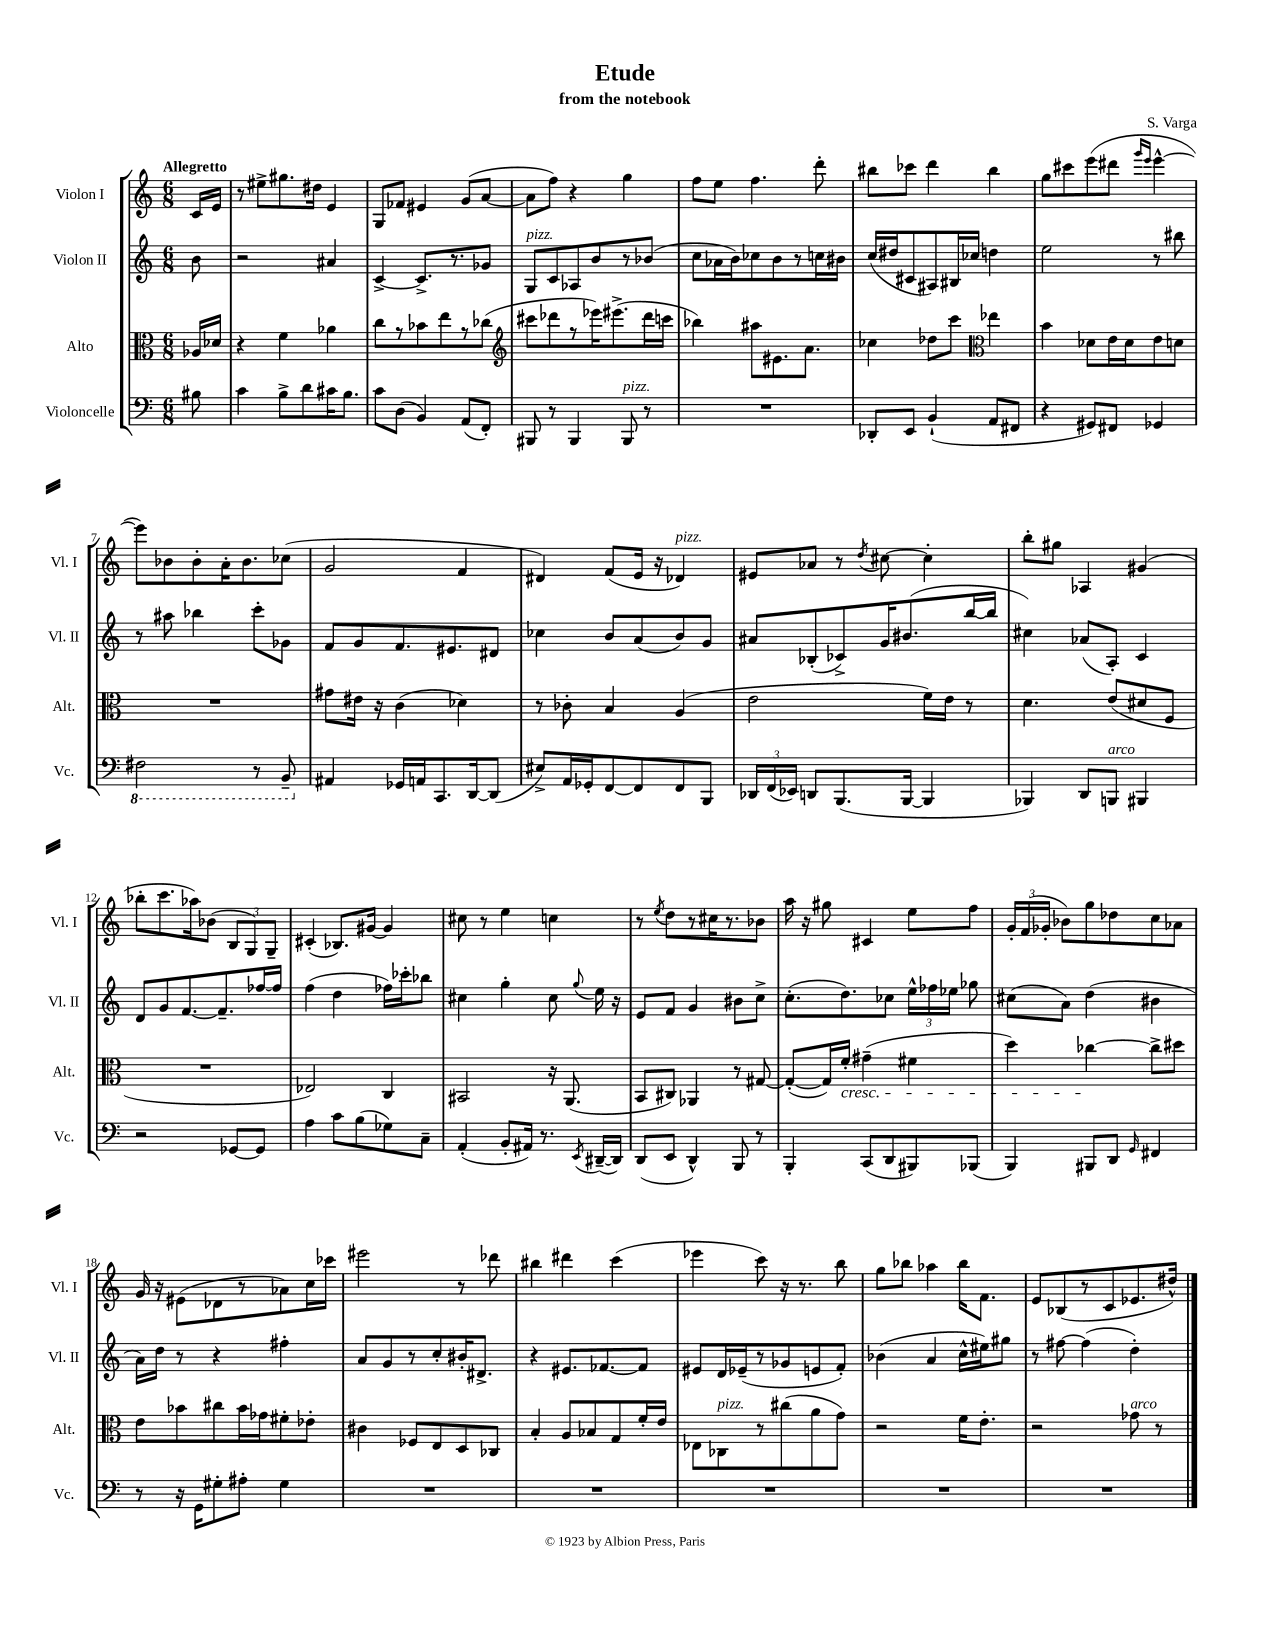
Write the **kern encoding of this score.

**kern	**kern	**kern	**kern
*staff4	*staff3	*staff2	*staff1
*clefF4	*clefC3	*clefG2	*clefG2
*k[]	*k[]	*k[]	*k[]
*M6/8	*M6/8	*M6/8	*M6/8
8B#\	16A-/LL	8b\	16c/LL
.	16d-/JJ	.	16e/JJ
=	=	=	=
4c\	4r	2r	8r
.	.	.	8ee#^\L
8B^\L	4f\	.	8.gg#\
8d\	.	.	.
.	.	.	16dd#\Jk
16c#\K	4a-\	4a#/	4e/
8.B\J	.	.	.
=	=	=	=
8c\L	8cc\L	[4c^/	8G/L
(8D\J	8r	.	8f-/J
4BB/)	8b-\	8.c^/]L	4e#/
.	8ee\	.	.
.	.	8.r	.
(8AA/L	8r	.	(8g/L
8FF'/J)	(8cc-\J	8g-/J	[8a/J
=	=	=	=
*	*clefG2	*	*
8BBB#/	8ccc#\L	8G/L	8a\]L
8r	8ddd-\	8c/	8ff\J)
4BBB#/	8r	8A-/	4r
.	16eee-\K)	8b/	.
.	(8.eee#^\	.	.
8BBB#/	.	8r	4gg\
8r	16ddd-\L	(8b-/J	.
.	16ccc\JJ	.	.
=	=	=	=
2.r	4bb-\)	8cc\L	8ff\L
.	.	16a-\L	8ee\J
.	.	16b\J)	.
.	8aa#\L	8cc-\	4.ff\
.	8.e#\	8b\	.
.	.	8r	.
.	8.a\J	.	.
.	.	16cc\L	8ddd'\
.	.	16b#\JJ	.
=	=	=	=
8DD-'/L	4cc-\	(16cc/LL	8bb#\L
.	.	16dd#/J	.
8EE/J	.	8c#/	8ccc-\J
(4BB`/	8dd-\L	8A#/)	4ddd\
.	8ccc\J	16B#/L	.
.	.	16cc-/JJ	.
*	*clefC3	*	*
8AA/L	4ee-\	4dd\	4bb#\
8FF#/J	.	.	.
=	=	=	=
4r	4b\	2ee\	8gg\L
.	.	.	8ccc#\
8GG#/L)	8d-\L	.	(8eee\
8FF#/J	16e\L	.	8ddd#\J
.	16d-\J	.	.
.	.	.	16qqggg/LL
.	.	.	16qqeee/JJ
4GG-/	8e\	8r	[4eee^^\
.	8d\J	8bb#\	.
=	=	=	=
2FF#\	2.r	8r	8eee\]L)
.	.	8aa#\	8b-\
.	.	4bb-\	8b-'\
.	.	.	16a'\K
.	.	.	8.b-\
8r	.	8ccc'\L	.
8BBB~/	.	8g-\J	(8cc-\J
=	=	=	=
4AA#/	8g#\L	8f/L	2g/
.	16e#\Jk	8g/	.
.	16r	.	.
16GG-/LL	(4c\	8.f/	.
16AA/J	.	.	.
8.CC/	.	.	.
.	.	8.e#/	.
.	4d-\)	.	4f/
[16DD/k	.	.	.
(8DD/]J	.	8d#/J	.
=	=	=	=
8E#^/L)	8r	4cc-\	4d#/)
16AA/L	8c-'\	.	.
16GG-'/J	.	.	.
[8FF/	4B/	8b/L	(8f/L
8FF/]	.	(8a/	16e/Jk
.	.	.	16r
8FF/	(4A/	8b/)	4d-/)
8BBB/J	.	8g/J	.
=	=	=	=
24DD-/LL	2e\	8a#/L	8e#/L
(24FF/	.	.	.
24EE-/JJ)	.	.	.
8DD/L	.	(8B-'/	8a-/J
(8.BBB/	.	8c-^/)	8r
.	.	.	8qdd/
.	.	16g/K	[8cc#\
[16BBB/Jk	.	(8.b#/	.
4BBB/]	16f\LL)	.	4cc#'\]
.	16e\JJ	.	.
.	8r	[16bb/L	.
.	.	16bb/]JJ	.
=	=	=	=
4BBB-/)	4.d\	4cc#\)	8bb'\L
.	.	.	8gg#\J
8DD/L	.	(8a-/L	4A-/
8BBB/J	(8e/L	8A'/J)	.
4BBB#/	8d#/	4c/	(4g#/
.	8F/J	.	.
=	=	=	=
2r	2.r	8d/L	8bb-'\L
.	.	8g/	8.ccc\
.	.	[8.f/	.
.	.	.	16aa-\k)
.	.	.	(8b-\J
.	.	8.f~/]	.
[8GG-/L	.	.	12B/L
.	.	.	12G/)
8GG-/]J	.	[16ff-/L	.
.	.	.	12G~/J
.	.	16ff-/]JJ	.
=	=	=	=
4A\	2E-/)	(4ff\	(4c#'/
8c\L	.	4dd\	8.B-/L)
(8B\	.	.	.
.	.	.	[16g#/Jk
8G-\)	4C/	16ff-\LL)	4g#/]
.	.	16ccc-'\J	.
8C~\J	.	8bb-\J	.
=	=	=	=
(4AA'/	2BB#/	4cc#\	8cc#\
.	.	.	8r
8BB'/L	.	4gg'\	4ee\
16AA#/Jk)	.	.	.
8.r	.	.	.
.	16r	8cc#\	4cc\
.	(8.AA/	.	.
8qEE/	.	8qqgg/	.
([16DD#~/LL	.	16ee\	.
16DD#/]JJ)	.	16r	.
=	=	=	=
(8DD/L	8BB/L	8e/L	8r
.	.	.	8qee/
8EE/J	8C#/J)	8f/J	8dd\L
4DD^^/)	4AA-/	4g/	8r
.	.	.	16cc#\K
.	.	.	8.r
8BBB/	8r	8b#\L	.
8r	[8G#/	8cc^\J	8b-\J
=	=	=	=
4BBB'/	(8G#'/_L	(8.cc'\L	16aa\
.	.	.	16r
.	16G#/]L)	.	8gg#\
.	16f'/JJ	8.dd\)	.
(8CC/L	(4g#~\	.	4c#/
8DD/	.	8cc-\J	.
8BBB#/)	4f#\	24ee^^\LL	8ee\L
.	.	24ff-\	.
.	.	24ee-\JJ	.
(8BBB-/J	.	8gg-\	8ff\J
=	=	=	=
4BBB/)	4dd\)	(8cc#\L	24g'/LL
.	.	.	(24f/
.	.	.	24g-'/JJ
.	.	8a\J)	8b-\L)
8BBB#/L	[4cc-\	(4dd\	8gg\
8DD/J	.	.	8dd-\
16qqGG/	.	.	.
4FF#/	8cc-^\]L	4b#\	8cc\
.	8dd#\J	.	8a-\J
=	=	=	=
8r	8e\L	16a\LL)	16g/
.	.	16dd\JJ	16r
16r	8b-\	8r	(8e#\L
16GG\LK	.	.	.
8G#'\	8cc#\	4r	8d-\
8A#'\J	16b-\L	.	8r
.	16g-\J	.	.
4G#\	8f#'\	4ff#'\	8a-\)
.	8e-'\J	.	16cc\L
.	.	.	16ccc-\JJ
=	=	=	=
2.r	4c#\	8a/L	2eee#\
.	.	8g/	.
.	8F-/L	8r	.
.	8E/	8cc'/	.
.	8D/	16b#'/K	8r
.	.	8.d#^/J	.
.	8C-/J	.	8ddd-\
=	=	=	=
2.r	4B'/	4r	4bb#\
.	8A/L	8.e#/L	4ddd#\
.	8B-/	.	.
.	.	[8.f-/	.
.	8G/	.	(4ccc\
.	16f'/L	8f-/]J	.
.	16e/JJ	.	.
=	=	=	=
2.r	8E-\L	8e#/L	4eee-\
.	8C-\	16d/L	.
.	.	(16e-~/J	.
.	8r	8r	8ccc\)
.	(8cc#\	8g-/	16r
.	.	.	8.r
.	8a\	8e/	.
.	8g\J)	8f'/J)	8bb\
=	=	=	=
2.r	2r	(4b-\	8gg\L
.	.	.	8bb-\J
.	.	4a/	4aa-\
.	16f\LK	16cc^^\LL	16bb-\LK
.	8.e'\J	16ee#\J)	8.f\J
.	.	8gg#\J	.
=	=	=	=
2.r	2r	8r	8e/L
.	.	[8ff#\	(8B-/
.	.	(4ff#\]	8r
.	.	.	8c/
.	8g-\	4dd'\)	8.e-/
.	8r	.	.
.	.	.	16dd#^^/Jk)
==	==	==	==
*-	*-	*-	*-
